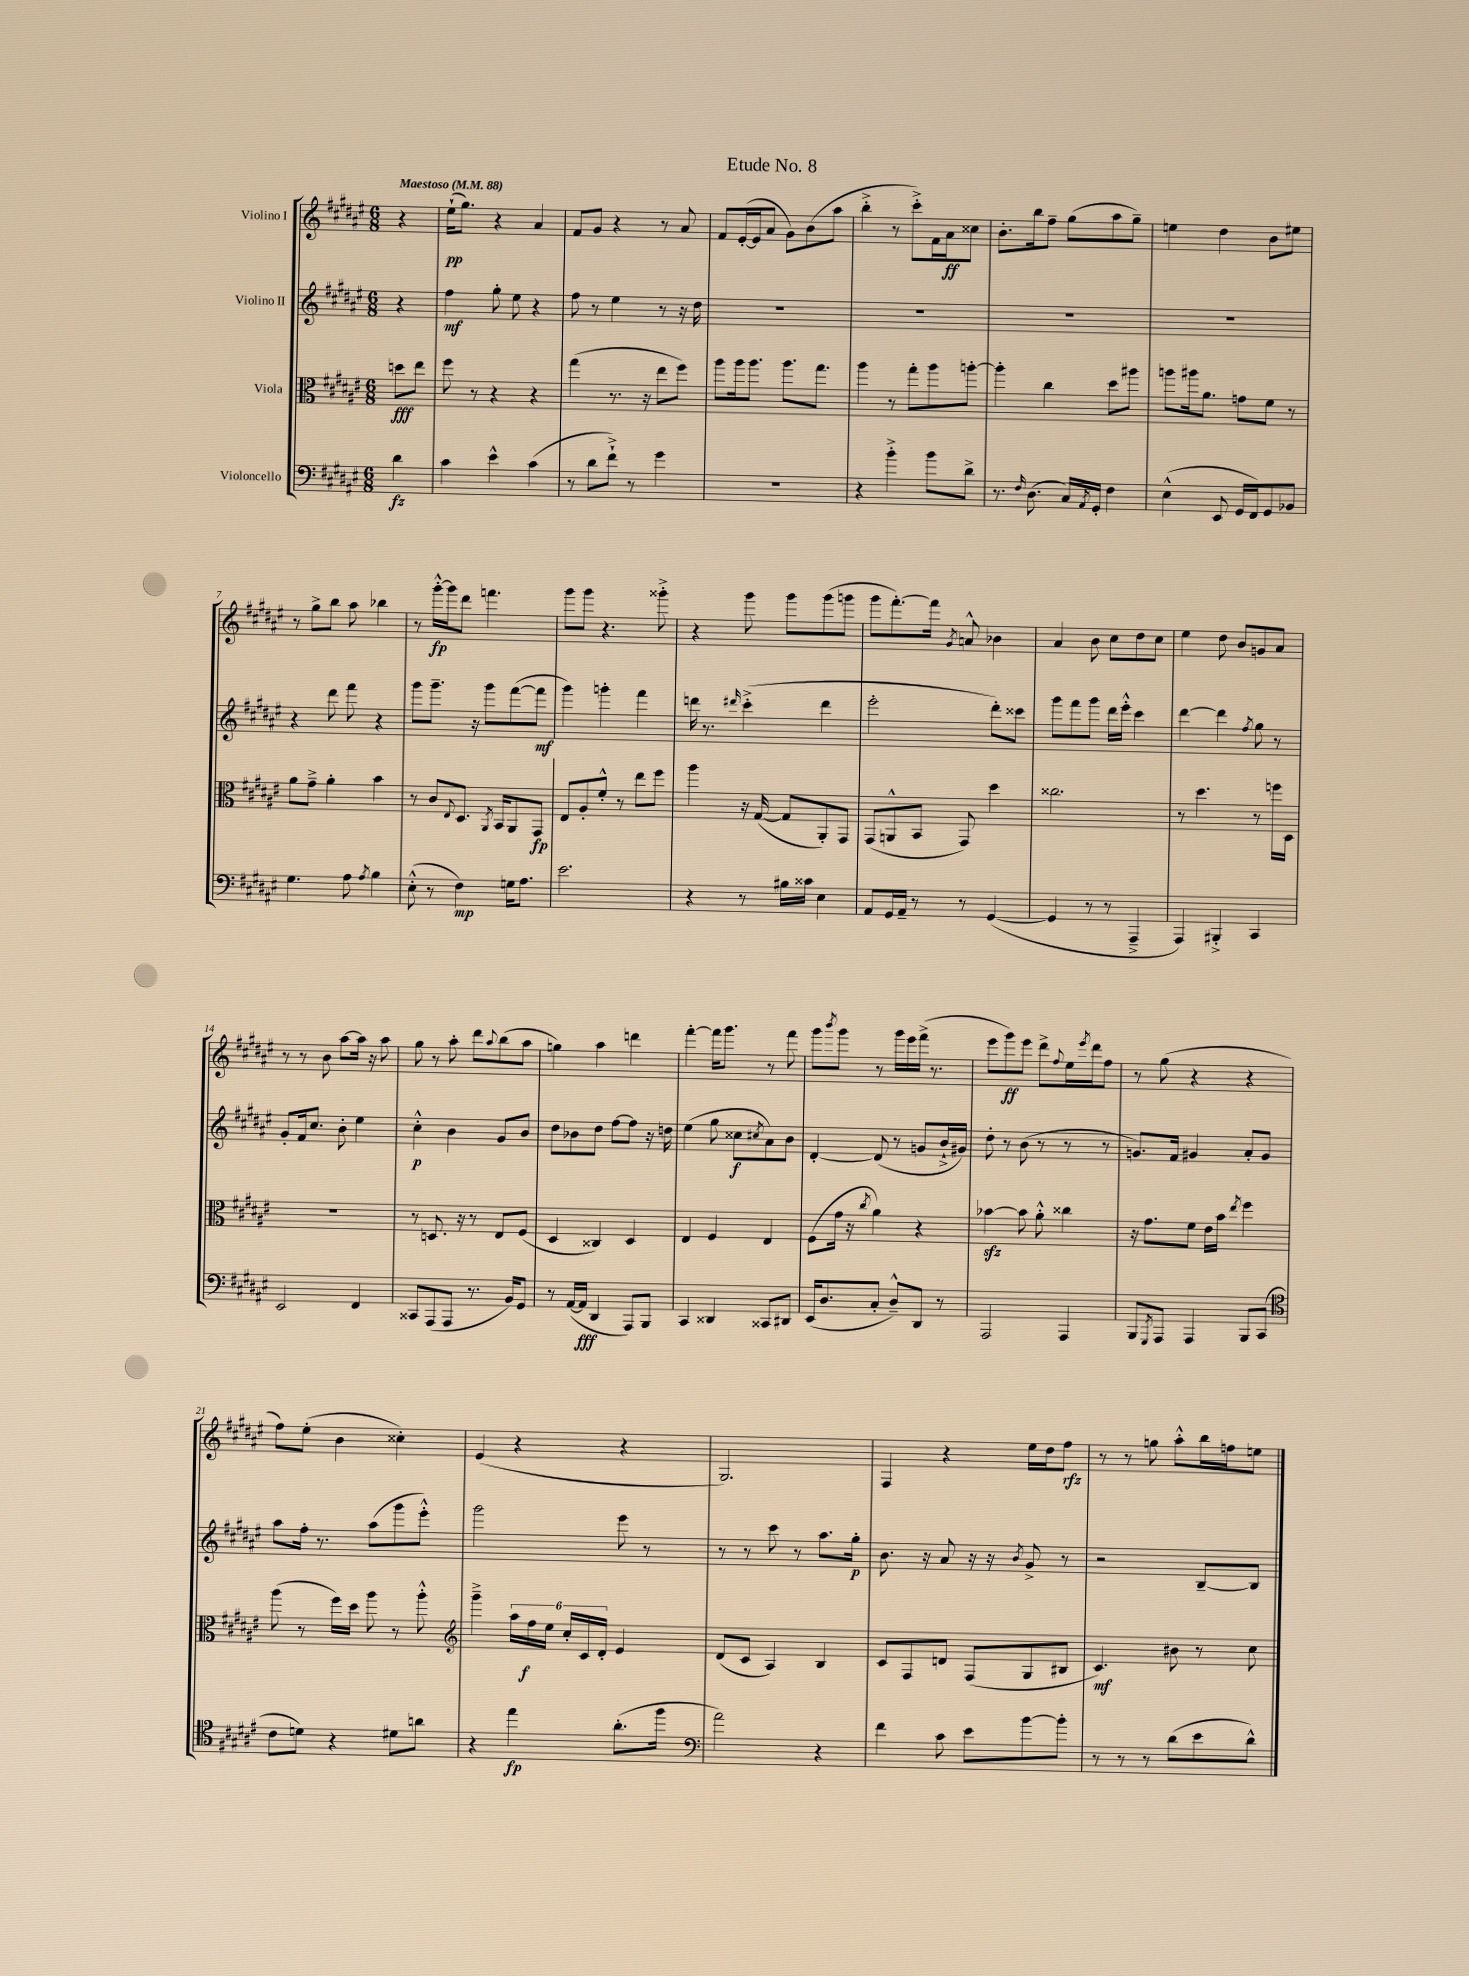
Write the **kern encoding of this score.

**kern	**dynam	**kern	**dynam	**kern	**dynam	**kern	**dynam
*part4	*part4	*part3	*part3	*part2	*part2	*part1	*part1
*staff4	*staff4	*staff3	*staff3	*staff2	*staff2	*staff1	*staff1
*I"Violoncello	*	*I"Viola	*	*I"Violino II	*	*I"Violino I	*
*clefF4	*	*clefC3	*	*clefG2	*	*clefG2	*
*k[f#c#g#d#a#e#]	*	*k[f#c#g#d#a#e#]	*	*k[f#c#g#d#a#e#]	*	*k[f#c#g#d#a#e#]	*
*M6/8	*	*M6/8	*	*M6/8	*	*M6/8	*
*MM88	*	*MM88	*	*MM88	*	*MM88	*
=	=	=	=	=	=	=	=
!	!	!	!	!	!	!LO:TX:a:B:t=Maestoso	!
4d#\	fz	8ddn\L	fff	4r	.	4r	.
.	.	8ee#\J	.	.	.	.	.
=1	=1	=1	=1	=1	=1	=1	=1
4c#\	.	8ff#\	.	4ff#\	mf	(16ee#`\KL	pp
.	.	.	.	.	.	8.gg#\J)	.
.	.	8r	.	.	.	.	.
4e#^^\	.	4r	.	8gg#'\	.	4r	.
.	.	.	.	8ee#\	.	.	.
(4c#\	.	4r	.	4r	.	4a#/	.
=2	=2	=2	=2	=2	=2	=2	=2
8r	.	(4gg#\	.	8ff#\	.	8f#/L	.
8d#\L	.	.	.	8r	.	8g#/J	.
8f#`^\J)	.	8.r	.	4ee#\	.	4r	.
8r	.	.	.	.	.	.	.
.	.	16r	.	.	.	.	.
4g#\	.	8ee#\L	.	8r	.	8r	.
.	.	8ff#\J)	.	16r	.	8a#/	.
.	.	.	.	16dd#\	.	.	.
=3	=3	=3	=3	=3	=3	=3	=3
2.r	.	8aa#\L	.	2.r	.	8f#/L	.
.	.	16aa#\k	.	.	.	([16e#'/L	.
.	.	8.aa#\J	.	.	.	16e#/J]	.
.	.	.	.	.	.	8a#/J	.
.	.	8.aa#\L	.	.	.	8g#\L)	.
.	.	.	.	.	.	(8b\	.
.	.	8.gg#\J	.	.	.	.	.
.	.	.	.	.	.	8aa#\J	.
=4	=4	=4	=4	=4	=4	=4	=4
4r	.	4aa#\	.	2.r	.	4bb'^\	.
4b'^\	.	8r	.	.	.	8r	.
.	.	8gg#'\L	.	.	.	8ccc#'^\L)	.
8b\L	.	8aa#\	.	.	.	16f#\L	.
.	.	.	.	.	.	16a#\J	ff
8d#^\J	.	[8aan'\J	.	.	.	8cc##X\J	.
=5	=5	=5	=5	=5	=5	=5	=5
8.r	.	4aa'\]	.	2.r	.	8.b'\L	.
16qqF#/	.	.	.	.	.	.	.
(8.D#\	.	.	.	.	.	16bb\k	.
.	.	4cc#\	.	.	.	8ff#~\J	.
16C#/LL)	.	.	.	.	.	(8gg#\L	.
8qAA#/	.	.	.	.	.	.	.
16GG#'/JJ	.	.	.	.	.	.	.
4F#\	.	8dd#\L	.	.	.	8aa#\	.
.	.	8aa#X\J	.	.	.	8gg#~\J)	.
=6	=6	=6	=6	=6	=6	=6	=6
(4E#^^\	.	8aan\L	.	2.r	.	4een\	.
.	.	16aa#X\k	.	.	.	.	.
.	.	8.a#\J	.	.	.	.	.
8EE#/	.	.	.	.	.	4dd#\	.
16GG#/LL	.	8gn\L	.	.	.	.	.
16FF#/J)	.	.	.	.	.	.	.
8GG#/	.	8f#\J	.	.	.	8b\L	.
8BB-X/J	.	8r	.	.	.	8ee#X\J	.
!!LO:LB:g=z
=7	=7	=7	=7	=7	=7	=7	=7
4.G#\	.	8a#\L	.	4r	.	8r	.
.	.	8g#~^\J	.	.	.	8gg#^\L	.
.	.	4a#'\	.	8ddd#\	.	8bb\J	.
8A#\	.	.	.	8fff#\	.	8aa#\	.
8qA#/	.	.	.	.	.	.	.
4B\	.	4b\	.	4r	.	4bb-X\	.
=8	=8	=8	=8	=8	=8	=8	=8
(8E#'^^\	.	8r	.	8ggg#\L	.	8r	.
8r	.	8c#/L	.	8.ggg#~\J	.	[16ggg#'^^\LL	fp
.	.	.	.	.	.	16ggg#\J]	.
.	.	8qqE#/	.	.	.	.	.
4F#\)	mp	8.D#/J	.	.	.	8ddd#\J	.
.	.	.	.	16r	.	.	.
.	.	.	.	8ggg#\L	.	4.fffn\	.
.	.	8qAA#/	.	.	.	.	.
.	.	16BB/KL	.	.	.	.	.
16Gn\KL	.	8AA#/	.	([8fff#\	.	.	.
8.A#\J	.	.	.	.	.	.	.
.	.	8GG#/J	fp	8fff#\J]	mf	.	.
=9	=9	=9	=9	=9	=9	=9	=9
2.e#\	.	8E#/L	.	4ggg#\)	.	8ggg#\L	.
.	.	8A#'/	.	.	.	8ggg#\J	.
.	.	8f#'^^/J	.	4gggn'\	.	4.r	.
.	.	8r	.	.	.	.	.
.	.	8ee#\L	.	4fff#\	.	.	.
.	.	8ff#\J	.	.	.	8ggg##X'^\	.
=10	=10	=10	=10	=10	=10	=10	=10
4r	.	4aa#\	.	16dddn\	.	4r	.
.	.	.	.	8.r	.	.	.
.	.	.	.	16qqddd#X/	.	.	.
8r	.	16r	.	(4ccc#'^\	.	8ggg#\	.
.	.	([16G#/	.	.	.	.	.
16B#X\LL	.	8G#/L]	.	.	.	8ggg#\L	.
16c##X\JJ	.	.	.	.	.	.	.
4E#\	.	8AA#'/)	.	4ddd#\	.	(8ggg#\	.
.	.	8GG#/J	.	.	.	8gggn\J	.
=11	=11	=11	=11	=11	=11	=11	=11
8AA#/L	.	(8GG#/L	.	2eee#'\	.	8ggg#\L	.
16GG#/L	.	8AAn^^/	.	.	.	[8.fff#'\)	.
16AA#~/JJ	.	.	.	.	.	.	.
8r	.	8BB/J	.	.	.	.	.
.	.	.	.	.	.	16fff#\Jk]	.
.	.	.	.	.	.	8qg#/	.
8r	.	8GG#/)	.	.	.	8an^^/	.
([4GG#/	.	4dd#\	.	8ddd#'\L)	.	4b-X\	.
.	.	.	.	8ccc##X\J	.	.	.
=12	=12	=12	=12	=12	=12	=12	=12
4GG#/]	.	2.cc##X\	.	8ggg#\L	.	4a#/	.
.	.	.	.	8fff#\	.	.	.
8r	.	.	.	8ggg#\J	.	8b\	.
8r	.	.	.	16ddd#\LL	.	8cc#\L	.
.	.	.	.	16eee#'^^\JJ	.	.	.
4AAA#~^/	.	.	.	4ccc#\	.	8dd#\	.
.	.	.	.	.	.	8cc#\J	.
=13	=13	=13	=13	=13	=13	=13	=13
4AAA#/)	.	8r	.	[4ddd#\	.	4ee#\	.
.	.	4.dd#\	.	.	.	.	.
4BBB#X'^/	.	.	.	4ddd#\]	.	8dd#\	.
.	.	.	.	.	.	8b/L	.
.	.	.	.	8qff#/	.	.	.
4CC#/	.	8r	.	8gg#\	.	8gn/	.
.	.	16ffn\LL	.	8r	.	8a#/J	.
.	.	16D#\JJ	.	.	.	.	.
!!LO:LB:g=z
=14	=14	=14	=14	=14	=14	=14	=14
2EE#/	.	2.r	.	8g#'/L	.	8r	.
.	.	.	.	16f#/k	.	8r	.
.	.	.	.	8.cc#/J	.	.	.
.	.	.	.	.	.	8b\	.
.	.	.	.	8b'\	.	[8aa#\L	.
4FF#/	.	.	.	4ee#\	.	16aa#\Jk]	.
.	.	.	.	.	.	16r	.
.	.	.	.	.	.	8aa#\	.
=15	=15	=15	=15	=15	=15	=15	=15
8CC##X/L	.	8r	.	4cc#'^^\	p	8gg#\	.
(8AAA#/	.	8.Dn/	.	.	.	8r	.
8AAA#/J	.	.	.	4b\	.	8aa#'\	.
.	.	16r	.	.	.	.	.
8.r	.	8r	.	.	.	8ddd#\L	.
.	.	.	.	.	.	8qqaa#/	.
.	.	8E#/L	.	8g#/L	.	(8bb\	.
16BB/KL)	.	.	.	.	.	.	.
8GG#/J	.	(8F#/J	.	8b/J	.	8aa#\J	.
=16	=16	=16	=16	=16	=16	=16	=16
8r	.	4D#/	.	8dd#\L	.	4ggn\)	.
([16AA#/LL	.	.	.	8b-X\	.	.	.
16AA#/JJ]	fff	.	.	.	.	.	.
4DD#/	.	4C##X/)	.	8dd#\J	.	4aa#\	.
.	.	.	.	[8ff#\L	.	.	.
8AAA#/L)	.	4D#/	.	8ff#\J]	.	4dddn\	.
8BBB/J	.	.	.	16r	.	.	.
.	.	.	.	16ddn\	.	.	.
=17	=17	=17	=17	=17	=17	=17	=17
4CC#/	.	4E#/	.	(4ee#\	.	[4fff#'\	.
4DD##X/	.	4F#/	.	8gg#\	.	16fff#\KL]	.
.	.	.	.	.	.	8.ggg#\J	.
.	.	.	.	8cc##X\L	f	.	.
.	.	.	.	8qcc#X/	.	.	.
8CC##X/L	.	4E#/	.	8a#\)	.	8r	.
8DD#X/J	.	.	.	8b\J	.	8fff#\	.
=18	=18	=18	=18	=18	=18	=18	=18
(16EE#/KL	.	(8F#\L	.	[4d#'/	.	8ggg#\L	.
8.D#/	.	.	.	.	.	.	.
.	.	.	.	.	.	8qbbb/	.
.	.	16g#\Jk	.	.	.	8ggg#\J	.
.	.	16r	.	.	.	.	.
.	.	8qcc#/	.	.	.	.	.
8C#'/J	.	4a#\)	.	(8d#/]	.	8r	.
8D#~^^/L)	.	.	.	8r	.	16ggg#\LL	.
.	.	.	.	.	.	16eee#\	.
8DD#/J	.	4r	.	8gn/L	.	(16fff#^\JJ	.
.	.	.	.	.	.	8.r	.
8r	.	.	.	16b`^/L	.	.	.
.	.	.	.	16g#X/JJ)	.	.	.
=19	=19	=19	=19	=19	=19	=19	=19
2AAA#/	.	[4b-Xzz\	.	8dd#'\	.	8eee#\L	.
.	.	.	.	8r	.	8ggg#\)	ff
.	.	8b-\]	.	(8b\	.	8eee#\J	.
.	.	8a#'^^\	.	8r	.	8ddd#^\L	.
.	.	.	.	.	.	8qqff#/	.
4AAA#/	.	4cc##X\	.	8r	.	16ee#\L	.
.	.	.	.	.	.	8qeee#/	.
.	.	.	.	.	.	16ddd#\J	.
.	.	.	.	8r	.	8ff#\J	.
=20	=20	=20	=20	=20	=20	=20	=20
8BBB/L	.	16r	.	8.gn/L)	.	8r	.
.	.	8.g#\L	.	.	.	.	.
8qGGG#/	.	.	.	.	.	.	.
8AAA#/J	.	.	.	.	.	(8gg#\	.
.	.	.	.	16f#/Jk	.	.	.
4AAA#/	.	8f#\J	.	4g#X/	.	4r	.
.	.	16e#\LL	.	.	.	.	.
.	.	16b\JJ	.	.	.	.	.
.	.	8qee#/	.	.	.	.	.
8BBB/L	.	4ff#\	.	8a#'/L	.	4r	.
(8CC#/J	.	.	.	8g#/J	.	.	.
!!LO:LB:g=z
=21	=21	=21	=21	=21	=21	=21	=21
*clefC4	*	*	*	*	*	*	*
8c#\L	.	(8aa#\	.	8aa#\L	.	8ff#\L)	.
8dn\J)	.	8r	.	16ff#'\Jk	.	(8ee#'\J	.
.	.	.	.	8.r	.	.	.
4r	.	16ff#\LL)	.	.	.	4b\	.
.	.	16dd#\JJ	.	.	.	.	.
.	.	8aa#\	.	(8aa#\L	.	.	.
8d#X\L	.	8r	.	8ggg#\	.	4cc##X'\)	.
8an\J	.	8aa#'^^\	.	8eee#'^^\J)	.	.	.
=22	=22	=22	=22	=22	=22	=22	=22
*	*	*clefG2	*	*	*	*	*
4r	.	4ggg#~^\	.	2ggg#\	.	(4e#/	.
4ee#\	fp	24aa#\LL	.	.	.	4r	.
.	.	24ff#\	f	.	.	.	.
.	.	24ee#\JJ	.	.	.	.	.
.	.	24cc#'/LL	.	.	.	.	.
.	.	24c#/	.	.	.	.	.
.	.	24d#'/JJ	.	.	.	.	.
(8.a#'\L	.	4e#/	.	8eee#\	.	4r	.
.	.	.	.	8r	.	.	.
16ff#\Jk	.	.	.	.	.	.	.
=23	=23	=23	=23	=23	=23	=23	=23
*clefF4	*	*	*	*	*	*	*
2a#\)	.	(8d#/L	.	8r	.	2.G#/)	.
.	.	8c#/J	.	8r	.	.	.
.	.	4A#/)	.	8ccc#\	.	.	.
.	.	.	.	8r	.	.	.
4r	.	4B/	.	8.aa#\L	.	.	.
.	.	.	.	16gg#'\Jk	p	.	.
=24	=24	=24	=24	=24	=24	=24	=24
4f#\	.	8c#/L	.	8.b\	.	4F#/	.
.	.	8F#/	.	.	.	.	.
.	.	.	.	16r	.	.	.
8c#\	.	8dn/J	.	8a#/	.	4r	.
8e#\L	.	(8F#/L	.	16r	.	.	.
.	.	.	.	16r	.	.	.
.	.	.	.	8qb/	.	.	.
[8b\	.	8G#/	.	8g#^/	.	16ee#\LL	.
.	.	.	.	.	.	16dd#\J	.
8b'\J]	.	8B#X/J	.	8r	.	8ff#\J	rfz
=25	=25	=25	=25	=25	=25	=25	=25
8r	.	4.c#/)	mf	2r	.	8r	.
8r	.	.	.	.	.	8r	.
8r	.	.	.	.	.	8ggn\	.
(8d#\L	.	8b#X\	.	.	.	8aa#'^^\L	.
8e#\	.	8r	.	[8B~/L	.	16bb\L	.
.	.	.	.	.	.	16ffn\J	.
8d#^^\J)	.	8cc#\	.	8B/J]	.	8een\J	.
==	==	==	==	==	==	==	==
*-	*-	*-	*-	*-	*-	*-	*-
